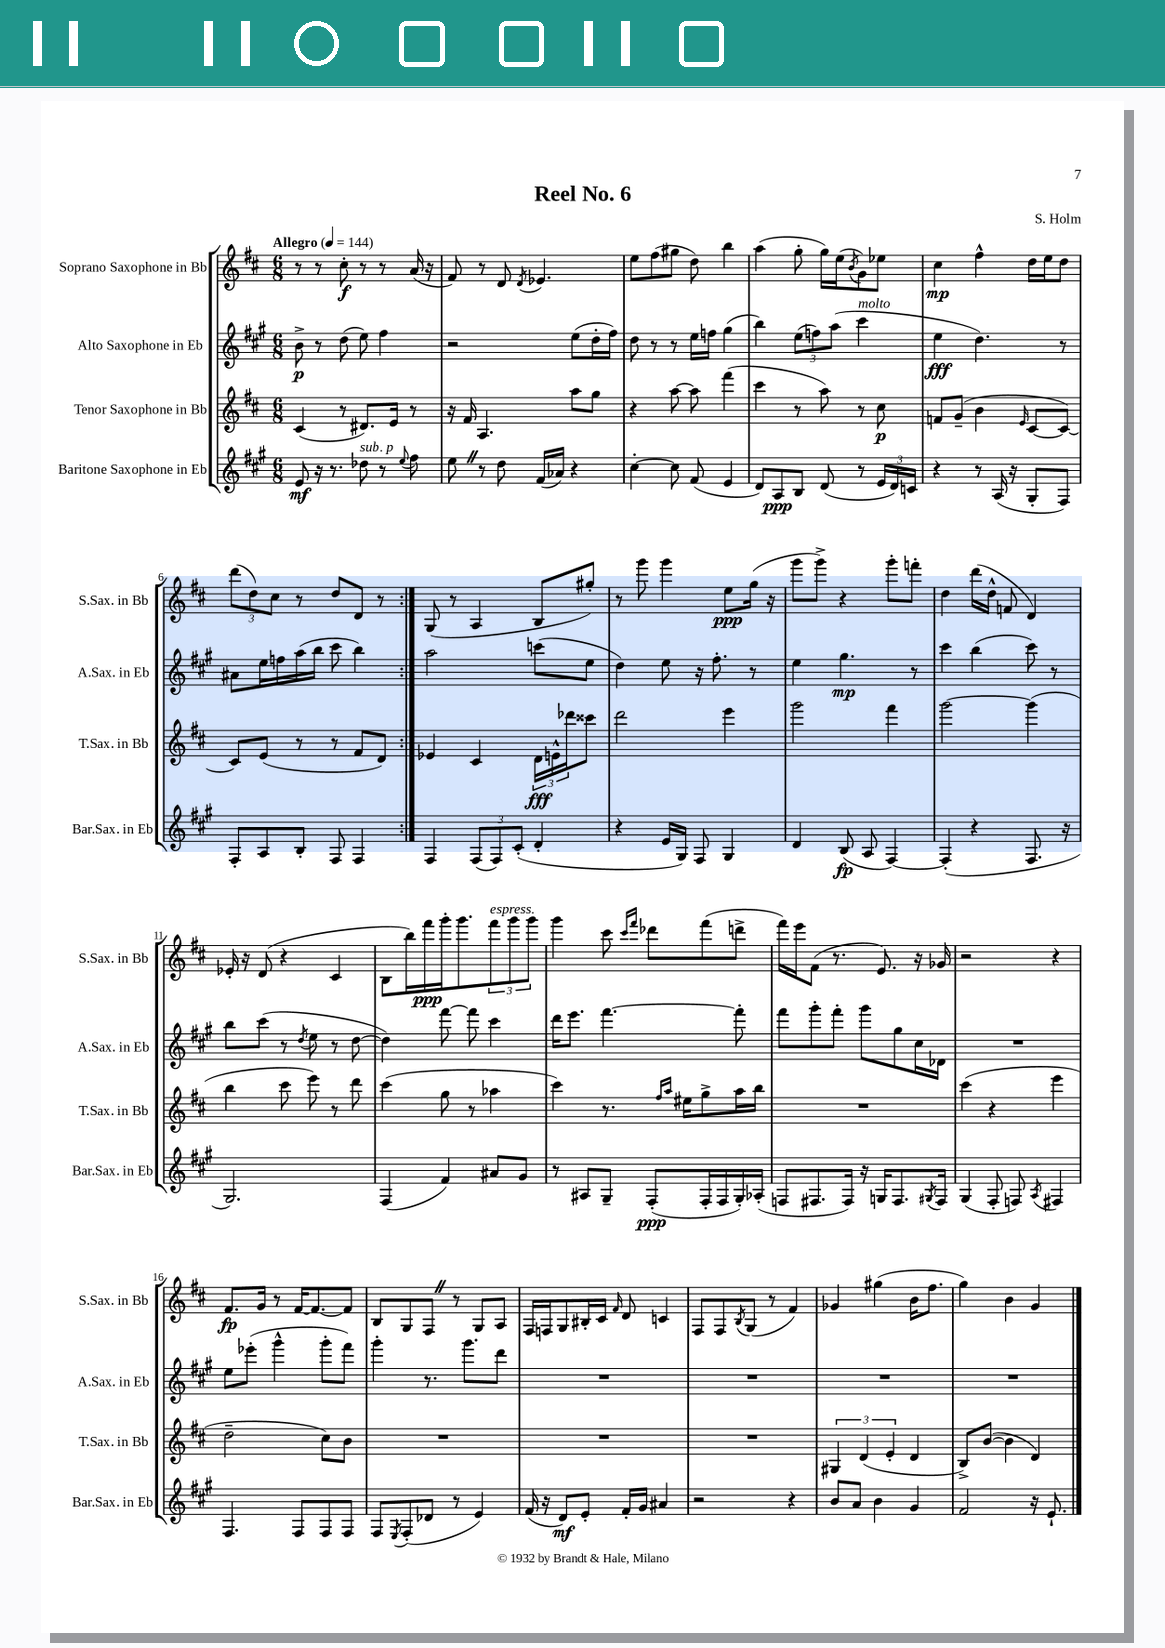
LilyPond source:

\header { title = "Reel No. 6" composer = "S. Holm" }
<<
\new StaffGroup <<
\new Staff = "s0" \with { instrumentName = "Soprano Saxophone in Bb" shortInstrumentName = "S.Sax. in Bb" } {
    \clef treble \key d \major \numericTimeSignature \time 6/8 \tempo "Allegro" 4 = 144
    \repeat volta 2 { r8 r8 cis''8-.\f r8 r8 a'16( r16 |
    fis'8) r8 d'8 \acciaccatura { d'8 } ees'4. |
    e''8 fis''8( gis''8 d''8) b''4 |
    a''4( g''8-. g''16) e''16( \acciaccatura { b'8 } g'8) ees''8 |
    cis''4\mp fis''4-^ d''16 e''16 d''8 |
    \tuplet 3/2 { d'''8( d''8) cis''8 } r8 d''8 d'8 r8 | }
    g8( r8 a4 b8 gis''8-.) |
    r8 g'''8 g'''4 e''8\ppp g''16( r16 |
    g'''8 g'''8->) r4 g'''8-. f'''8-. |
    d''4 d'''16( d''16-^ f'8 d'4) |
    ees'16-. r16 d'8( r4 cis'4 |
    b8 b''16) fis'''16\ppp g'''16-. g'''8. \tuplet 3/2 { fis'''8^\markup { \italic "espress." } g'''8 g'''8 } |
    g'''4 cis'''8 \grace { cis'''16 fis'''16 } des'''8 fis'''8( d'''8-> |
    fis'''16) e'''16 fis'8( r8. e'8.) r16 ges'16 |
    r2 r4 |
    fis'8.\fp g'16 r8 fis'16~ fis'8.~ fis'8 |
    b8 g8 fis8 \once \override BreathingSign.text = \markup { \musicglyph "scripts.caesura.straight" } \breathe r8 g8 a8 |
    fis16 f16 g8 bis16-. cis'16 \grace { fis'16 } d'8 c'4 |
    fis8 fis8 \acciaccatura { b8 } g8( r8 fis'4) |
    ges'4 gis''4( b'16 fis''8. |
    g''4) b'4 g'4 \bar "|." |
}
\new Staff = "s1" \with { instrumentName = "Alto Saxophone in Eb" shortInstrumentName = "A.Sax. in Eb" } {
    \clef treble \key a \major \numericTimeSignature \time 6/8
    \repeat volta 2 { b'8->\p r8 d''8( e''8) fis''4 |
    r2 e''8( d''16-. fis''16) |
    d''8 r8 r8 e''16 f''16 gis''4( |
    b''4) \tuplet 3/2 { e''8( f''8) a''8( } cis'''4^\markup { \italic "molto" } |
    e''4\fff d''4.) r8 |
    ais'8 e''16 f''16 a''16( b''16 cis'''8 b''4) | }
    a''2 c'''8( e''8 |
    d''4) e''8 r16 fis''8.-. r8 |
    e''4 gis''4.\mp r8 |
    cis'''4 b''4( cis'''8) r8 |
    b''8 cis'''8( r8 \acciaccatura { d''8 } e''8 r8 d''8~ |
    d''4) fis'''8~ fis'''8 cis'''4 |
    d'''16 e'''8. fis'''4.~ fis'''8-. |
    fis'''8 gis'''8-. fis'''8-. gis'''8 gis''8 cis''16 des'16 |
    R2. |
    e''8 ees'''8-.( gis'''4-^ gis'''8-. fis'''8) |
    gis'''4-. r8. gis'''8. d'''8 |
    R2. |
    R2. |
    R2. |
    R2. \bar "|." |
}
\new Staff = "s2" \with { instrumentName = "Tenor Saxophone in Bb" shortInstrumentName = "T.Sax. in Bb" } {
    \clef treble \key d \major \numericTimeSignature \time 6/8
    \repeat volta 2 { cis'4( r8 dis'8.) e'16 r8 |
    r16 fis'16 a4. a''8 g''8 |
    r4 a''8~ a''8 fis'''4( |
    cis'''4 r8 a''8) r8 cis''8\p |
    f'8 g'8--( b'4 \grace { e'16 } cis'8~ cis'8~) |
    cis'8 e'8( r8 r8 fis'8 d'8) | }
    ees'4 cis'4 \tuplet 3/2 { d'16\fff e'16-^ des'''16 } cisis'''8 |
    d'''2 e'''4 |
    g'''2 fis'''4 |
    g'''2~ g'''4( |
    b''4 cis'''8 e'''8) r8 d'''8 |
    cis'''4( g''8 r8 aes''4 |
    cis'''4) r8. \grace { fis''16 a''16 } eis''16 g''8-> a''16 b''16 |
    R2. |
    cis'''4( r4 e'''4 |
    d''2-- cis''8) b'8 |
    R2. |
    R2. |
    R2. |
    \tuplet 3/2 { gis4 d'4( e'4-. } d'4 |
    b8->) b'8~( b'4 d'4) \bar "|." |
}
\new Staff = "s3" \with { instrumentName = "Baritone Saxophone in Eb" shortInstrumentName = "Bar.Sax. in Eb" } {
    \clef treble \key a \major \numericTimeSignature \time 6/8
    \repeat volta 2 { e'8\mf r16 r8. des''8^\markup { \italic "sub. p" } r8 \appoggiatura { e''8 } fis''8 |
    e''8 \once \override BreathingSign.text = \markup { \musicglyph "scripts.caesura.straight" } \breathe r8 d''8 fis'16( aes'16) r4 |
    cis''4~-. cis''8 fis'8( e'4 |
    d'8) a8\ppp b8 d'8( r8 \tuplet 3/2 { e'16 d'16) c'16 } |
    r4 r8 a16( r16 gis8-. fis8) |
    fis8-. a8 b8-. fis8 fis4 | }
    fis4 \tuplet 3/2 { fis8( fis8) cis'8-.( } d'4-. |
    r4 e'16 gis16) fis8 gis4 |
    d'4 b8\fp( a8 fis4~) |
    fis4-.( r4 fis8. r16 |
    gis2.) |
    fis4( fis'4) ais'8 gis'8 |
    r8 ais8 gis8-- fis8-.\ppp( fis16-. fis16 gis16-.) aes16-.( |
    f8 fis8. fis16) r16 g16 fis8. \acciaccatura { gis8 } fis16 |
    gis4( fis8-. f8) \acciaccatura { a8 } fis4 |
    fis4. fis8 fis8 fis8 |
    fis8 \acciaccatura { e8 } fis8-.( des'8 r8 e'4) |
    fis'16( r16 d'8\mf) e'8-. fis'16-. gis'16 ais'4 |
    r2 r4 |
    b'8 a'8 b'4 gis'4 |
    fis'2 r16 e'8.-! \bar "|." |
}
>>
>>
